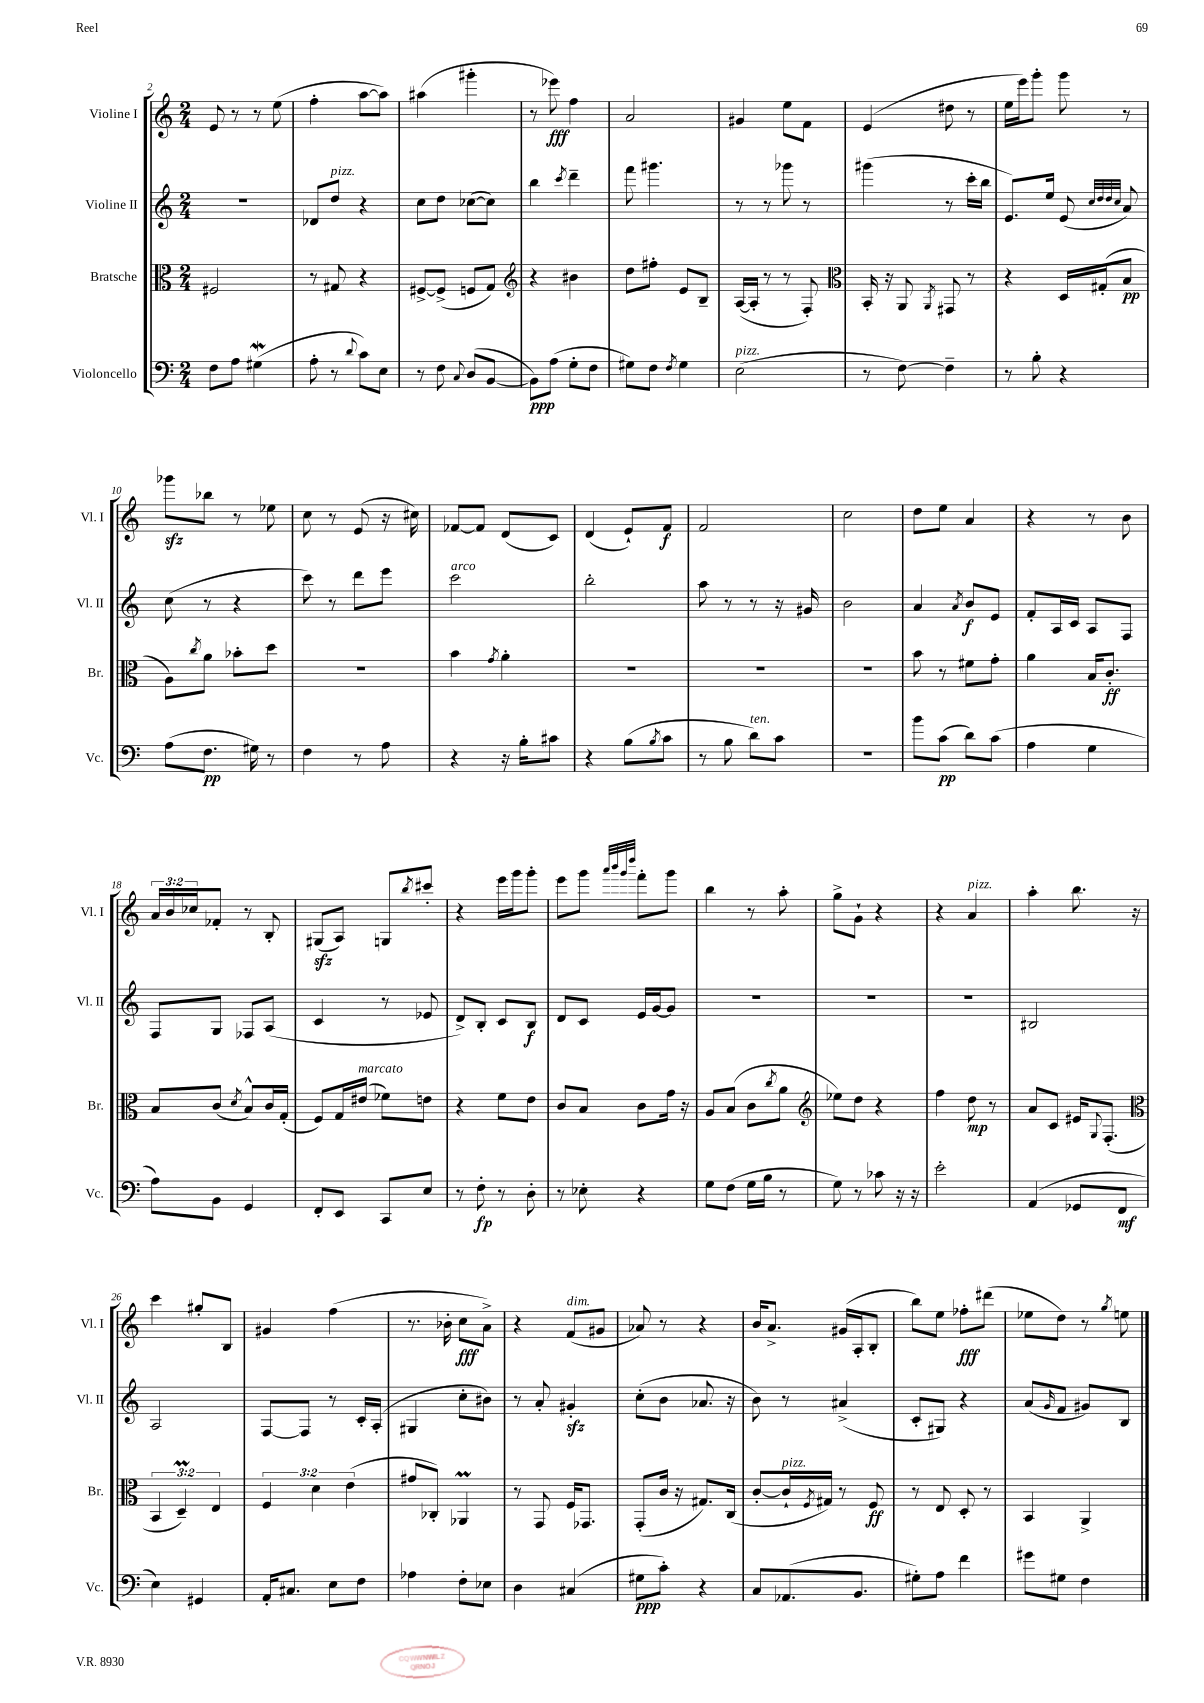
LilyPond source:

<<
\new StaffGroup <<
\new Staff = "s0" \with { instrumentName = "Violine I" shortInstrumentName = "Vl. I" } {
    \clef treble \key c \major \numericTimeSignature \time 2/4 \override Staff.TupletNumber.text = #tuplet-number::calc-fraction-text
    e'8 r8 r8 e''8( |
    f''4-. a''8~ a''8) |
    ais''4( gis'''4-. |
    r8 ees'''8\fff) f''4 |
    a'2 |
    gis'4 e''8 f'8 |
    e'4( dis''8 r8 |
    e''16 e'''16) g'''8-. g'''8 r8 |
    ges'''8\sfz bes''8 r8 ees''8 |
    c''8 r8 e'8( r16 cis''16) |
    fes'8~ fes'8 d'8( c'8) |
    d'4( e'8-!) f'8\f |
    f'2 |
    c''2 |
    d''8 e''8 a'4 |
    r4 r8 b'8 |
    \tuplet 3/2 { a'16 b'16 ces''16 } fes'8-. r8 b8-. |
    gis8\sfz( a8) g8 \acciaccatura { b''8 } cis'''8-. |
    r4 e'''16 g'''16 g'''8-. |
    e'''8 g'''8 \grace { a'''32 b'''32 g'''32 d''''32 } f'''8-. g'''8 |
    b''4 r8 a''8-. |
    g''8-> g'8-! r4 |
    r4 a'4^\markup { \italic "pizz." } |
    a''4-. b''8. r16 |
    c'''4 gis''8-. b8 |
    gis'4 f''4( |
    r8. bes'16-. c''8\fff a'8->) |
    r4 f'8^\markup { \italic "dim." }( gis'8 |
    aes'8) r8 r4 |
    b'16 a'8.-> gis'16( a16-. b8-. |
    b''8) e''8 fes''8-.\fff dis'''8( |
    ees''8 d''8) r8 \acciaccatura { g''8 } e''8 \bar "|." |
}
\new Staff = "s1" \with { instrumentName = "Violine II" shortInstrumentName = "Vl. II" } {
    \clef treble \key c \major \numericTimeSignature \time 2/4
    r2 |
    des'8 d''8^\markup { \italic "pizz." } r4 |
    c''8 d''8 ces''8~( ces''8) |
    b''4 \acciaccatura { c'''8 } d'''4-- |
    f'''8 gis'''4. |
    r8 r8 ges'''8 r8 |
    gis'''4( r8 c'''16-. b''16 |
    e'8.) e''16 e'8( \grace { c''32 d''32 d''32 c''32 } a'8) |
    c''8( r8 r4 |
    c'''8) r8 d'''8 e'''8 |
    c'''2^\markup { \italic "arco" } |
    b''2-. |
    a''8 r8 r8 r16 gis'16 |
    b'2 |
    a'4 \acciaccatura { a'8 } b'8\f e'8 |
    f'8-. a16 c'16 a8 f8 |
    f8 g8 fes8 a8( |
    c'4 r8 ees'8 |
    d'8->) b8-. c'8 b8\f |
    d'8 c'8 e'16 g'16~ g'8 |
    R2 |
    R2 |
    R2 |
    bis2 |
    a2 |
    f8~ f8 r8 c'16-. a16-.( |
    gis4 c''8-. bis'8) |
    r8 a'8-. gis'4-.\sfz |
    c''8-.( b'8 aes'8. r16 |
    b'8) r8 ais'4->( |
    c'8-. gis8) r4 |
    a'8( \grace { g'16 } f'8 gis'8) b8 \bar "|." |
}
\new Staff = "s2" \with { instrumentName = "Bratsche" shortInstrumentName = "Br." } {
    \clef alto \key c \major \numericTimeSignature \time 2/4 \override Staff.TupletNumber.text = #tuplet-number::calc-fraction-text
    fis2 |
    r8 gis8 r4 |
    fis8~-> fis8->( f8 g8) |
    \clef treble r4 bis'4 |
    d''8 fis''8-. e'8 b8-- |
    a16~( a16-. r8 r8 f8-.) |
    \clef alto b,16-. r16 a,8 \acciaccatura { a,8 } gis,8 r8 |
    r4 d16 gis16-.( b8\pp |
    a8) \acciaccatura { c''8 } a'8 bes'8-. d''8 |
    R2 |
    b'4 \acciaccatura { g'8 } a'4-. |
    R2 |
    R2 |
    R2 |
    b'8 r8 fis'8 g'8-. |
    a'4 b16 c'8.-.\ff |
    b8 c'8( \acciaccatura { d'8 } b8-^) c'16 g16-.( |
    f8) g16 eis'16^\markup { \italic "marcato" }( fes'8) e'8 |
    r4 f'8 e'8 |
    c'8 b8 c'8 g'16 r16 |
    a8 b8( c'8 \acciaccatura { c''8 } a'8 |
    \clef treble ees''8) d''8 r4 |
    f''4 d''8\mp r8 |
    a'8 c'8 eis'16 \appoggiatura { g8 } f8.-.( |
    \clef alto \tuplet 3/2 { b,4 d4--\prall) e4 } |
    \tuplet 3/2 { f4 d'4 e'4( } |
    gis'8 ces8-.) aes,4\prall |
    r8 g,8 f16 ges,8. |
    g,8-.( c'16 r16 gis8.) c16( |
    c'8~-. c'16-!^\markup { \italic "pizz." } \acciaccatura { f8 } gis16) r8 f8\ff |
    r8 e8 d8-. r8 |
    b,4 a,4-> \bar "|." |
}
\new Staff = "s3" \with { instrumentName = "Violoncello" shortInstrumentName = "Vc." } {
    \clef bass \key c \major \numericTimeSignature \time 2/4
    f8 a8 gis4\mordent( |
    a8-. r8 \appoggiatura { d'8 } c'8) e8 |
    r8 f8 \appoggiatura { c8 } d8( b,8~ |
    b,8\ppp) a8( g8-. f8 |
    gis8) f8 \acciaccatura { f8 } gis4 |
    e2^\markup { \italic "pizz." }( |
    r8 f8~) f4-- |
    r8 b8-. r4 |
    a8( f8.\pp gis16) r8 |
    f4 r8 a8 |
    r4 r16 b16-. cis'8 |
    r4 b8( \acciaccatura { b8 } c'8 |
    r8 b8 d'8^\markup { \italic "ten." }) c'8 |
    R2 |
    b'8 c'8\pp( d'8) c'8( |
    a4 g4 |
    a8) b,8 g,4 |
    f,8-. e,8 c,8 e8 |
    r8 f8-.\fp r8 d8-. |
    r8 ees8-. r4 |
    g8 f8( g16 b16 r8 |
    g8) r8 ces'8 r16 r16 |
    e'2-. |
    a,4( ges,8 f,8\mf |
    e4) gis,4 |
    a,16-. cis8. e8 f8 |
    aes4 f8-. ees8 |
    d4 cis4( |
    gis8\ppp c'8-.) r4 |
    c8 aes,8.( b,8. |
    gis8-.) a8 f'4 |
    gis'8 gis8 f4 \bar "|." |
}
>>
>>
\layout { \context { \Score currentBarNumber = #2 } }
